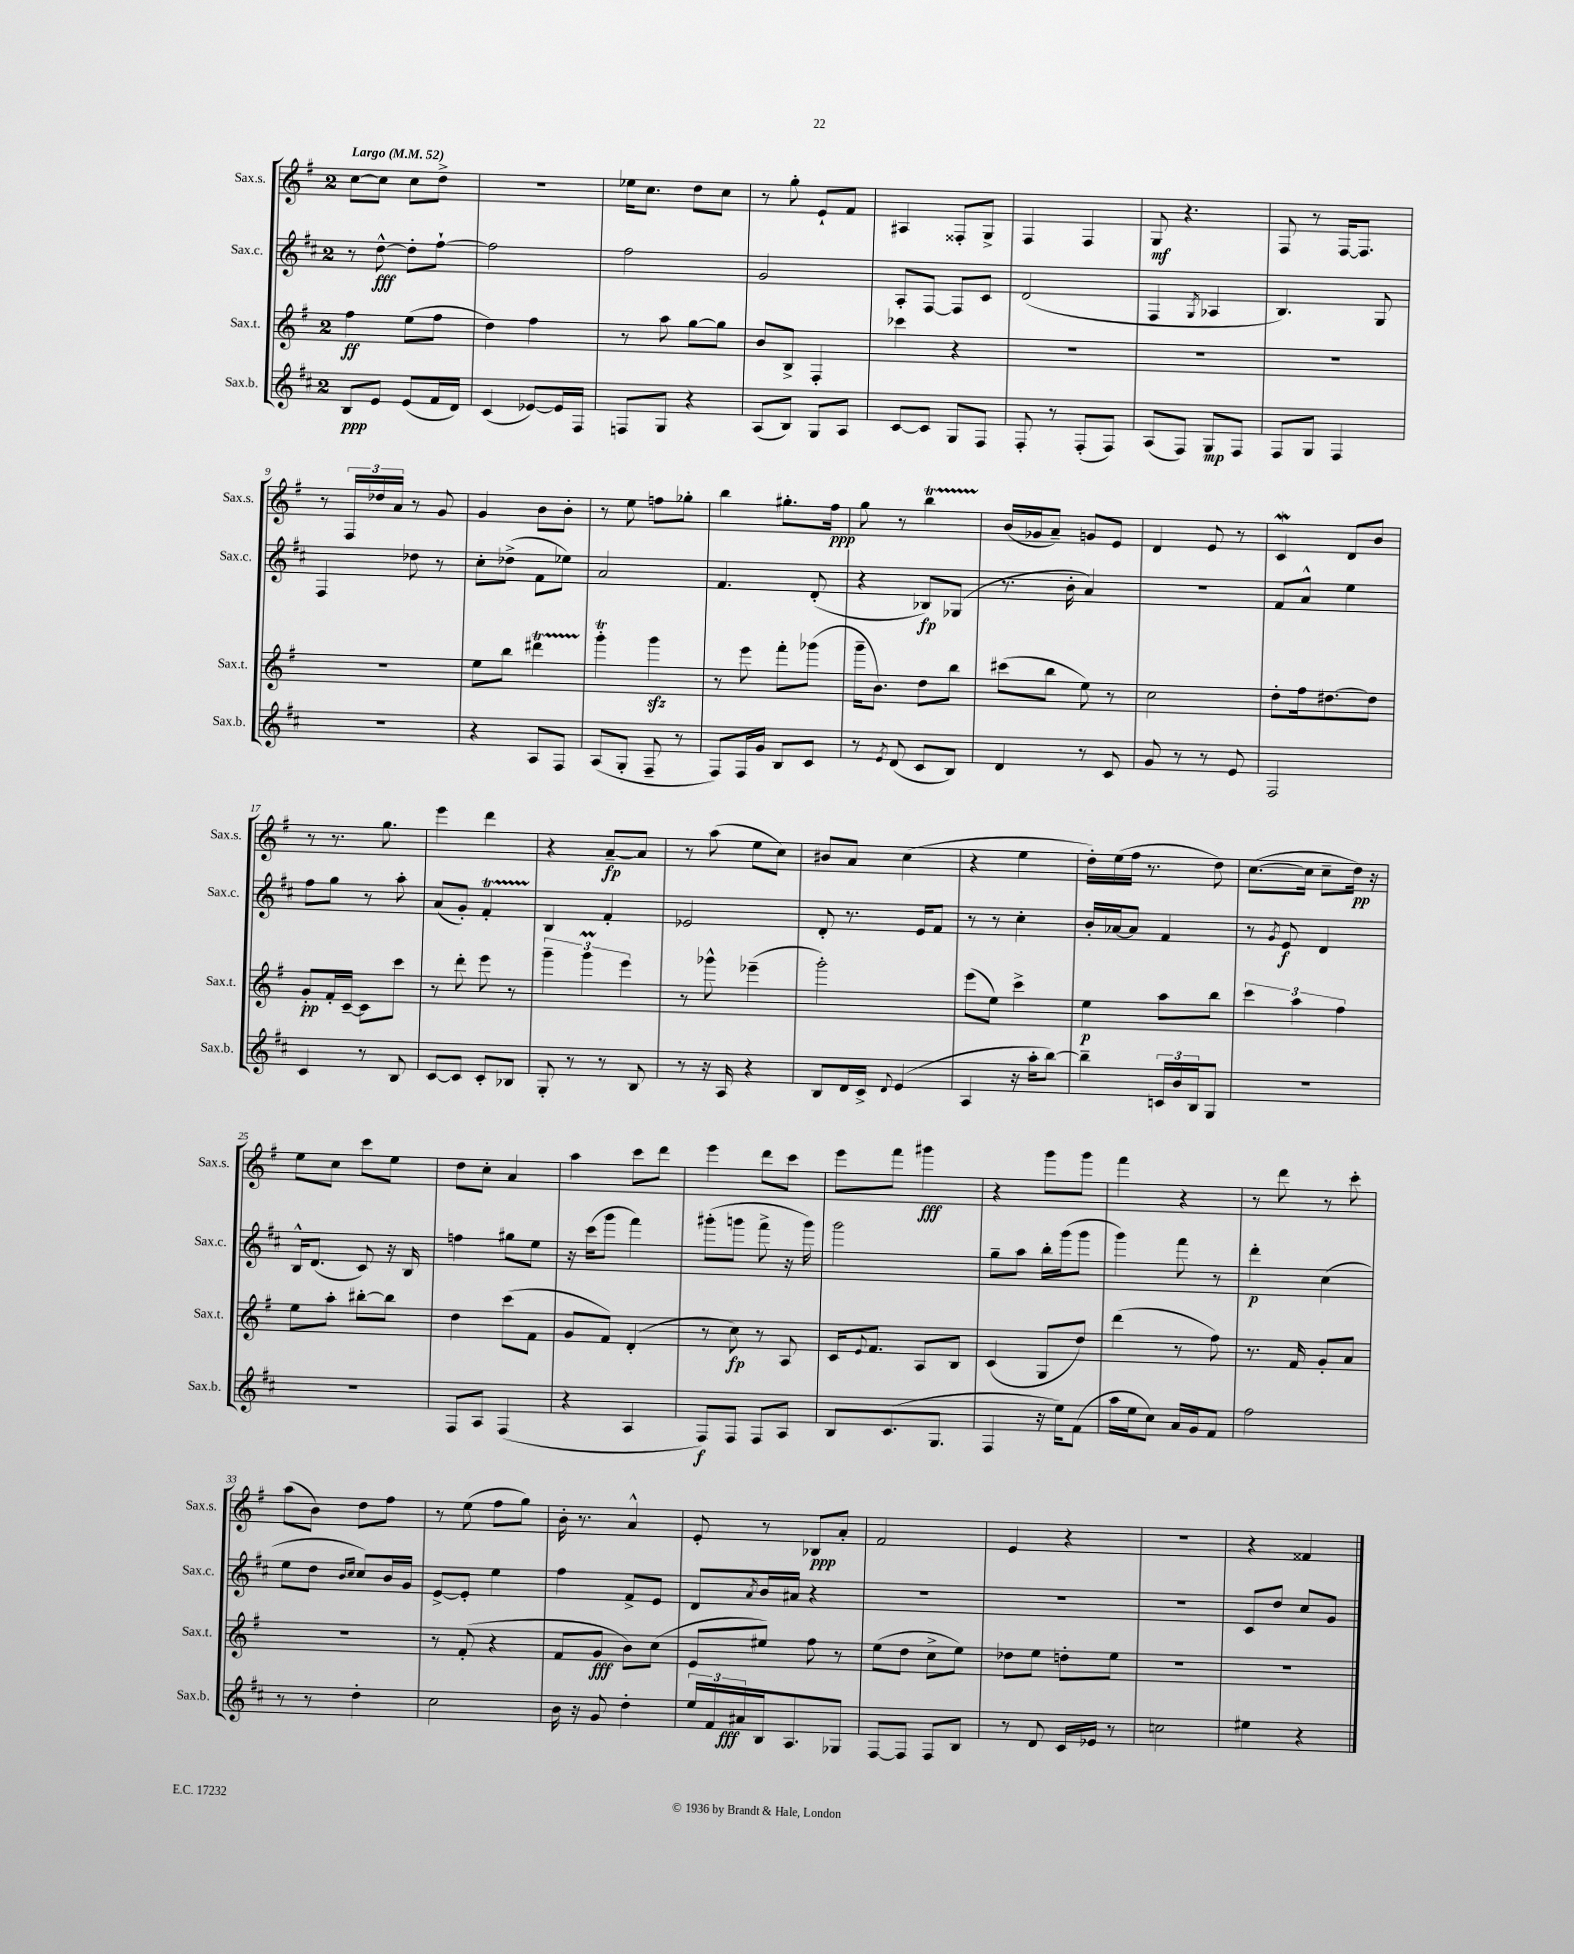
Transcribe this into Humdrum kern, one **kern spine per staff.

**kern	**kern	**kern	**kern
*staff4	*staff3	*staff2	*staff1
*clefG2	*clefG2	*clefG2	*clefG2
*k[f#c#]	*k[f#]	*k[f#c#]	*k[f#]
*M2/4	*M2/4	*M2/4	*M2/4
*MM52	*MM52	*MM52	*MM52
8B	4ff#	8r	[8cc
8e	.	[8dd^^	8cc]
(8e	(8ee	8dd']	8cc
16f#	8ff#	[8ff#`	8dd^
16d)	.	.	.
=	=	=	=
(4c#	4dd)	2ff#]	2r
[8e-)	4ff#	.	.
16e-]	.	.	.
16F#	.	.	.
=	=	=	=
8F	8r	2ff#	16ee-
.	.	.	8.cc
8G	8aa	.	.
4r	[8gg	.	8dd
.	8gg]	.	8cc
=	=	=	=
(8A	8b	2g	8r
8B)	8B^	.	8gg'
8G	4F#'	.	8e`
8A	.	.	8f#
=	=	=	=
[8c#	4ccc-	8A'	4A#
8c#]	.	[8F#	.
8G	4r	8F#]	8F##'
8F#	.	8c#	8G^
=	=	=	=
8F#'	2r	(2d	4F#
8r	.	.	.
(8F#'	.	.	4F#
8F#)	.	.	.
=	=	=	=
(8A	2r	4F#	8G
8F#)	.	.	4.r
.	.	8qG	.
8G	.	4A-	.
8F#	.	.	.
=	=	=	=
8F#	2r	4.B)	8F#
8G	.	.	8r
4F#	.	.	[16F#
.	.	.	8.F#]
.	.	8G	.
=	=	=	=
2r	2r	4F#	8r
.	.	.	24F#
.	.	.	24dd-
.	.	.	24a
.	.	8dd-	8r
.	.	8r	8g
=	=	=	=
4r	8ee	8cc#'	4g
.	8bb	(8dd-^	.
8A	4ddd#	8f#	8b
8F#	.	8ee-)	8b'
=	=	=	=
(8A	4ggg'	2a	8r
8G'	.	.	8ee
8F#~	4ggg	.	8ff
8r	.	.	8gg-'
=	=	=	=
8F#)	8r	4.f#	4bb
16F#	8eee	.	.
16g	.	.	.
8B	8fff#'	.	8.gg#'
8c#	(8ggg-	(8d'	.
.	.	.	16ff#
=	=	=	=
8r	16ggg~	4r	8gg
.	8.b)	.	.
8qe	.	.	.
(8d	.	.	8r
8c#	8dd	8B-)	4bb
8B)	8bb	(8G-	.
=	=	=	=
4d	(8ccc#	8.r	(16b
.	.	.	16g-
.	8bb	.	8a~)
.	.	16b'	.
8r	8ee)	4a)	8g
8c#	8r	.	8e
=	=	=	=
8g	2cc	2r	4d
8r	.	.	.
8r	.	.	8e
8e	.	.	8r
=	=	=	=
2F#	8dd'	8f#	4c
.	16ff#	8a^^	.
.	[8.dd#	.	.
.	.	4ee	8d
.	8dd#]	.	8b
=	=	=	=
4c#	8g'	8ff#	8r
.	16f#'	8gg	8.r
.	[16c~	.	.
8r	8c]	8r	.
.	.	.	8.gg
8B	8ccc	8aa'	.
=	=	=	=
[8c#	8r	(8a	4eee
8c#]	8ddd'	8g')	.
8c#'	8eee	4f#'	4ddd
8B-	8r	.	.
=	=	=	=
8G'	6ggg~	4B	4r
8r	.	.	.
.	6ggg	.	.
8r	.	4f#'	[8a~
.	6eee	.	.
8B	.	.	8a]
=	=	=	=
8r	8r	2e-	8r
16r	8ggg-^^	.	(8aa
16A	.	.	.
4r	(4eee-~	.	8ee
.	.	.	8cc)
=	=	=	=
8B	2ggg')	8d'	8b#
16d	.	8.r	8a
16c#^	.	.	.
8qqd	.	.	.
(4e	.	.	(4cc
.	.	16e	.
.	.	8f#	.
=	=	=	=
4A	(8eee	8r	4r
.	8ee)	8r	.
16r	4ccc^	4cc#'	4ee
16aa'	.	.	.
[8bb)	.	.	.
=	=	=	=
4bb~]	4ee	16b'	16dd')
.	.	[16a-	(16ee
.	.	8a-]	16ff#
.	.	.	8.r
24c	8aa	4f#	.
24b	.	.	.
24B	.	.	.
8G	8bb	.	8dd)
=	=	=	=
2r	6ccc	8r	([8.cc
.	.	8qg	.
.	.	8e	.
.	6aa	.	.
.	.	.	16cc]
.	.	4d	8cc~
.	6ff#	.	.
.	.	.	16dd)
.	.	.	16r
=	=	=	=
2r	8ee	16B^^	8ee
.	.	(8.d	.
.	8aa'	.	8cc
.	[8bb#'	8c#)	8ccc
.	8bb#]	16r	8ee
.	.	16B	.
=	=	=	=
8F#	4dd	4ff	8dd
8A	.	.	8cc'
(4F#	(8ccc	8gg#	4a
.	8f#	8ee	.
=	=	=	=
4r	8g	16r	4aa
.	.	(16ccc#	.
.	8f#)	8ggg	.
4A	(4d'	4fff#)	8ccc
.	.	.	8ddd
=	=	=	=
8F#)	8r	(8ggg#'	4eee
8F#	8cc)	8ggg	.
8F#	8r	8fff#^	8ddd
8A	8A	16r	8ccc
.	.	16ggg)	.
=	=	=	=
8B	16c	2ggg	8eee
.	8qqe	.	.
.	8.f#	.	.
(8.c#	.	.	8fff#
.	8A	.	4ggg#
8.G	.	.	.
.	8B	.	.
=	=	=	=
4F#	(4c	8gg~	4r
.	.	8aa	.
16r	8G	16bb'	8ggg
16ee)	.	(16ggg	.
(8f#	8dd)	8ggg	8ggg
=	=	=	=
16aa	(4ddd	4ggg)	4fff#
16ee	.	.	.
8cc#)	.	.	.
16a	8r	8fff#	4r
16g	.	.	.
8f#	8ff#)	8r	.
=	=	=	=
2ff#	8.r	4ddd'	8r
.	.	.	8ddd
.	16f#	.	.
.	8g'	(4cc#	8r
.	8a	.	8ccc'
=	=	=	=
8r	2r	8ee	(8aa
8r	.	8dd	8b)
.	.	16qqb	.
.	.	16qqcc#	.
4dd'	.	8cc#)	8dd
.	.	16b	8ff#
.	.	16g	.
=	=	=	=
2cc#	8r	[8e^	8r
.	(8f#'	8e']	(8ee
.	4r	4ee	8ff#
.	.	.	8gg)
=	=	=	=
16b	8f#	4ff#	16b'
16r	.	.	8.r
8g	8g	.	.
4dd'	8b)	8f#^	4a^^
.	(8cc	8e	.
=	=	=	=
24ee	8e	8d	8e'
24f#	.	.	.
24a#	.	.	.
.	.	8qa	.
16B	8ee#)	16b	8r
8.A	.	16a#	.
.	8ff#	4r	8B-
8G-	8r	.	8a'
=	=	=	=
[8F#	(8ee	2r	2f#
8F#]	8dd	.	.
8F#	8cc^	.	.
8B	8ee)	.	.
=	=	=	=
8r	8dd-	2r	4e
8d	8ee	.	.
16c#	8dd'	.	4r
16e-	.	.	.
8r	8ee	.	.
=	=	=	=
2cc	2r	2r	2r
=	=	=	=
4ee#	2r	8c#	4r
.	.	8dd	.
4r	.	8cc#	4f##
.	.	8g	.
==	==	==	==
*-	*-	*-	*-
